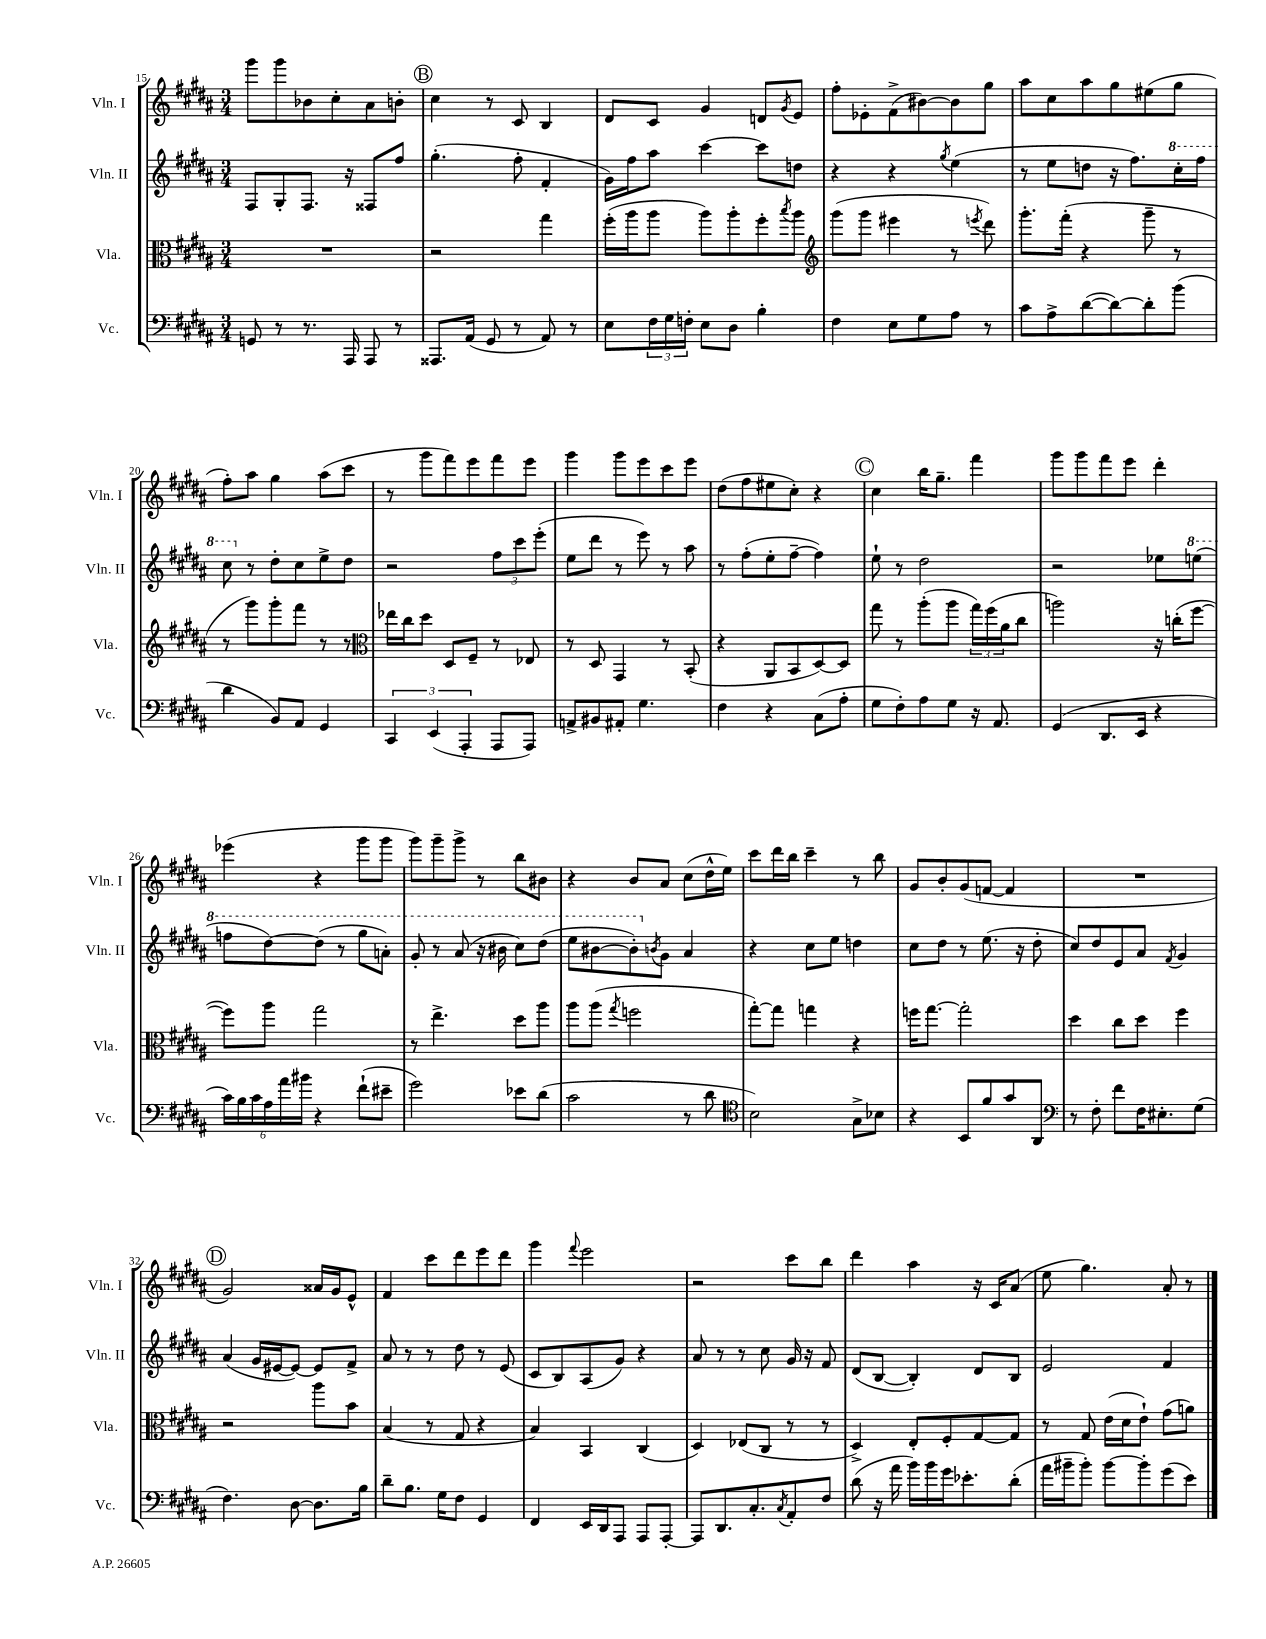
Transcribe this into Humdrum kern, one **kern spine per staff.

**kern	**kern	**kern	**kern
*part4	*part3	*part2	*part1
*staff4	*staff3	*staff2	*staff1
*I"Vc.	*I"Vla.	*I"Vln. II	*I"Vln. I
*I'Vc.	*I'Vla.	*I'Vln. II	*I'Vln. I
*clefF4	*clefC3	*clefG2	*clefG2
*k[f#c#g#d#a#]	*k[f#c#g#d#a#]	*k[f#c#g#d#a#]	*k[f#c#g#d#a#]
*M3/4	*M3/4	*M3/4	*M3/4
=15	=15	=15	=15
8GGn/	2.r	8F#/L	8ggg#\L
8r	.	8G#'/	8ggg#\
8.r	.	8.F#/J	8b-X\
.	.	.	8cc#'\
16AAA#/	.	16r	.
8AAA#/	.	8F##X/L	8a#\
8r	.	8ff#/J	8bn'\J
!!LO:REH:place=s1:t=B
=16	=16	=16	=16
8.AAA##X/L	2r	(4.gg#'\	4cc#\
(16AA#/Jk	.	.	.
8GG#/	.	.	8r
8r	.	8ff#'\	8c#/
8AA#/)	4gg#\	4f#'/	4B/
8r	.	.	.
=17	=17	=17	=17
8E\L	(16ff#'\LL	16g#\LL)	8d#/L
.	16aa#\J	16ff#\J	.
24F#\L	8aa#\J	8aa#\J	8c#/J
24G#\	.	.	.
24Fn'\JJ	.	.	.
8E\L	8aa#\L)	[4ccc#\	4g#/
8D#\J	8aa#'\	.	.
4B'\	8ff#'\	8ccc#\L]	8dn/L
.	8qbb/	.	8qg#/
.	8aa#\J	8ddn\J	8e/J
=18	=18	=18	=18
*	*clefG2	*	*
4F#\	(8ggg#\L	4r	8ff#'\L
.	8ggg#\J	.	8e-X'\
8E\L	4eee#X\	4r	(8f#^\
8G#\	.	.	[8b#X\)
.	.	8qgg#/	.
8A#\J	8r	(4ee\	8b#\]
.	8qeeen/	.	.
8r	8ddd#\)	.	8gg#\J
=19	=19	=19	=19
8c#\L	8.ggg#'\L	8r	8aa#\L
8A#^\	.	8ee\L	8cc#\
.	(16fff#'\Jk	.	.
([8d#\	4r	8ddn\J	8aa#\
8d#\_)	.	16r	8gg#\
.	.	8.ff#\L)	.
8d#'\]	8ggg#~\	.	(8ee#X\
*	*	*8va	*
(8b\J	8r	16ccc#'\L	8gg#\J
.	.	16fff#\JJ	.
!!LO:LB:g=z
=20	=20	=20	=20
4d#\	8r	8ccc#\	8ff#'\L)
*	*	*X8va	*
.	8ggg#\L)	8r	8aa#\J
8BB/L)	8ggg#'\	8dd#'\L	4gg#\
8AA#/J	8fff#\J	8cc#\	.
4GG#/	8r	8ee^\	(8aa#\L
.	8r	8dd#\J	8ccc#\J
=21	=21	=21	=21
*	*clefC3	*	*
6CC#/	16ee-X\LL	2r	8r
.	16cc#\J	.	.
.	8dd#\J	.	8ggg#\L
(6EE/	.	.	.
.	8D#/L	.	8fff#\)
6AAA#'/	.	.	.
.	8F#~/J	.	8eee\
8AAA#/L	8r	12ff#\L	8fff#\
.	.	12ccc#\	.
8AAA#/J)	8E-X/	.	8eee\J
.	.	(12eee'\J	.
=22	=22	=22	=22
8AAn^/L	8r	8ee\L	4ggg#\
8BB#X/	8D#/	8ddd#\J	.
8AA#X'/J	4GG#/	8r	8ggg#\L
4.G#\	.	8eee\)	8eee\
.	8r	8r	8ccc#\
.	(8BB'/	8aa#\	8eee\J
=23	=23	=23	=23
4F#\	4r	8r	(8dd#\L
.	.	(8ff#'\L	8ff#\
4r	8AA#/L	8ee'\	8ee#X\
.	8BB/	[8ff#~\J	8cc#'\J)
(8C#\L	[8D#/)	4ff#\])	4r
8A#'\J	8D#/J]	.	.
!!LO:REH:place=s1:t=C
=24	=24	=24	=24
8G#\L	8gg#\	8ee`\	4cc#\
8F#'\)	8r	8r	.
8A#\	(8aa#'\L	2dd#\	16bb\KL
.	.	.	8.gg#~\J
8G#\J	8aa#\J	.	.
16r	24gg#\LL)	.	4fff#\
.	(24ff#\	.	.
8.AA#/	.	.	.
.	24a#\J	.	.
.	8cc#\J	.	.
=25	=25	=25	=25
(4GG#/	2aan\)	2r	8ggg#\L
.	.	.	8ggg#\
8.DD#/L	.	.	8fff#\
.	.	.	8eee\J
16EE/Jk	.	.	.
4r	16r	8ee-X\L	4ddd#'\
.	(16ccn'\KL	.	.
*	*	*8va	*
.	[8ff#\J	(8eeen\J	.
!!LO:LB:g=z
=26	=26	=26	=26
24c#\LL)	8ff#\L])	8fffn\L	(4eee-X\
24B\	.	.	.
24c#\	.	.	.
24A#\	8aa#\J	[8ddd#\)	.
24a#\	.	.	.
24b#X\JJ	.	.	.
4r	2gg#\	(8ddd#\J]	4r
.	.	8r	.
(8f#`\L	.	8ggg#\L	8ggg#\L
8e#X~\J	.	8aan'\J)	8ggg#\J
=27	=27	=27	=27
2g#\)	8r	8gg#'/	8ggg#\L)
.	4.ee^\	8r	8ggg#~\
.	.	(8aa#/	8ggg#^\J
.	.	16r	8r
.	.	16bb#X\	.
8e-X\L	8dd#\L	8ccc#\L)	8bb\L
(8d#\J	8aa#\J	(8ddd#\J	8b#X\J
=28	=28	=28	=28
2c#\	8aa#\L	8eee\L	4r
.	(8aa#\J	[8bb#X\	.
.	8qgg#/	.	.
.	2ffn\	8bb#'\])	8b/L
*	*	*X8va	*
.	.	8qbn/	.
.	.	8g#\J	8a#/J
8r	.	4a#/	(8cc#\L
8d#\	.	.	16dd#^^\L
.	.	.	16ee\JJ)
=29	=29	=29	=29
*clefC4	*	*	*
2B\)	[8gg#'\L)	4r	8ccc#\L
.	8gg#\J]	.	16ddd#\L
.	.	.	16bb\JJ
.	4ggn\	8cc#\L	4ccc#~\
.	.	8ee\J	.
8G#^\L	4r	4ddn\	8r
8B-X\J	.	.	8bb\
=30	=30	=30	=30
4r	16ffn\KL	8cc#\L	8g#/L
.	[8.gg#\J	.	.
.	.	8dd#\J	8b'/
8BB/L	2gg#'\]	8r	(8g#/
8f#/	.	(8.ee\	[8fn/J
8g#/	.	.	4f/]
.	.	16r	.
8AA#/J	.	8dd#'\	.
=31	=31	=31	=31
*clefF4	*	*	*
8r	4dd#\	8cc#/L)	2.r
8F#'\	.	8dd#/	.
8f#\L	8cc#\L	8e/	.
16F#\K	8dd#\J	8a#/J	.
8.E#X'\	.	.	.
.	.	8qf#/	.
.	4ff#\	4g#/	.
(8G#\J	.	.	.
!!LO:LB:g=z
!!LO:REH:place=s1:t=D
=32	=32	=32	=32
4.F#\)	2r	(4a#/	2g#/)
.	.	16g#/LL	.
.	.	[16e#X/J	.
[8D#\	.	8e#/J_)	.
8.D#\L]	8aa#\L	8e#/L]	16a##X/LL
.	.	.	16g#/J
.	8b\J	8f#^/J	8e^^/J
16B\Jk	.	.	.
=33	=33	=33	=33
8d#~\L	(4B/	8a#/	4f#/
8.B\J	.	8r	.
.	8r	8r	8ccc#\L
16G#\KL	.	.	.
8F#\J	8G#/	8dd#\	8ddd#\
4GG#/	4r	8r	8eee\
.	.	(8e/	8ddd#\J
=34	=34	=34	=34
4FF#/	4B/)	8c#/L	4ggg#\
.	.	8B/)	.
.	.	.	8qqfff#/
16EE/LL	4BB/	(8A#/	2eee\
16DD#/J	.	.	.
8AAA#/J	.	8g#/J)	.
8AAA#/L	(4C#/	4r	.
[8AAA#'/J	.	.	.
=35	=35	=35	=35
8AAA#/L]	4D#/)	8a#/	2r
8.DD#/	.	8r	.
.	(8E-X/L	8r	.
8.C#'/	.	.	.
.	8C#/J	8cc#\	.
8qC#/	.	.	.
8AA#'/	8r	16g#/	8ccc#\L
.	.	16r	.
8F#/J	8r	8f#/	8bb\J
=36	=36	=36	=36
(8d#\	4D#^/)	(8d#/L	4ddd#\
16r	.	[8B/J	.
16a#\	.	.	.
16b\LL)	8E'/L	4B'/])	4aa#\
16b\	.	.	.
16g#\J	8F#'/	.	.
8.e-X'\	.	.	.
.	[8G#/	8d#/L	16r
.	.	.	16c#/KL
(8d#'\J	8G#/J]	8B/J	(8a#/J
=37	=37	=37	=37
16a#\LL	8r	2e/	8ee\
16b#X~\J	.	.	.
8b#'\J)	8G#/	.	4.gg#\)
[8b#\L	(16e\LL	.	.
.	16d#\J	.	.
8b#'\]	8e`\J)	.	.
(8g#\	(8g#\L	4f#/	8a#'/
8e\J)	8an\J)	.	8r
==	==	==	==
*-	*-	*-	*-
